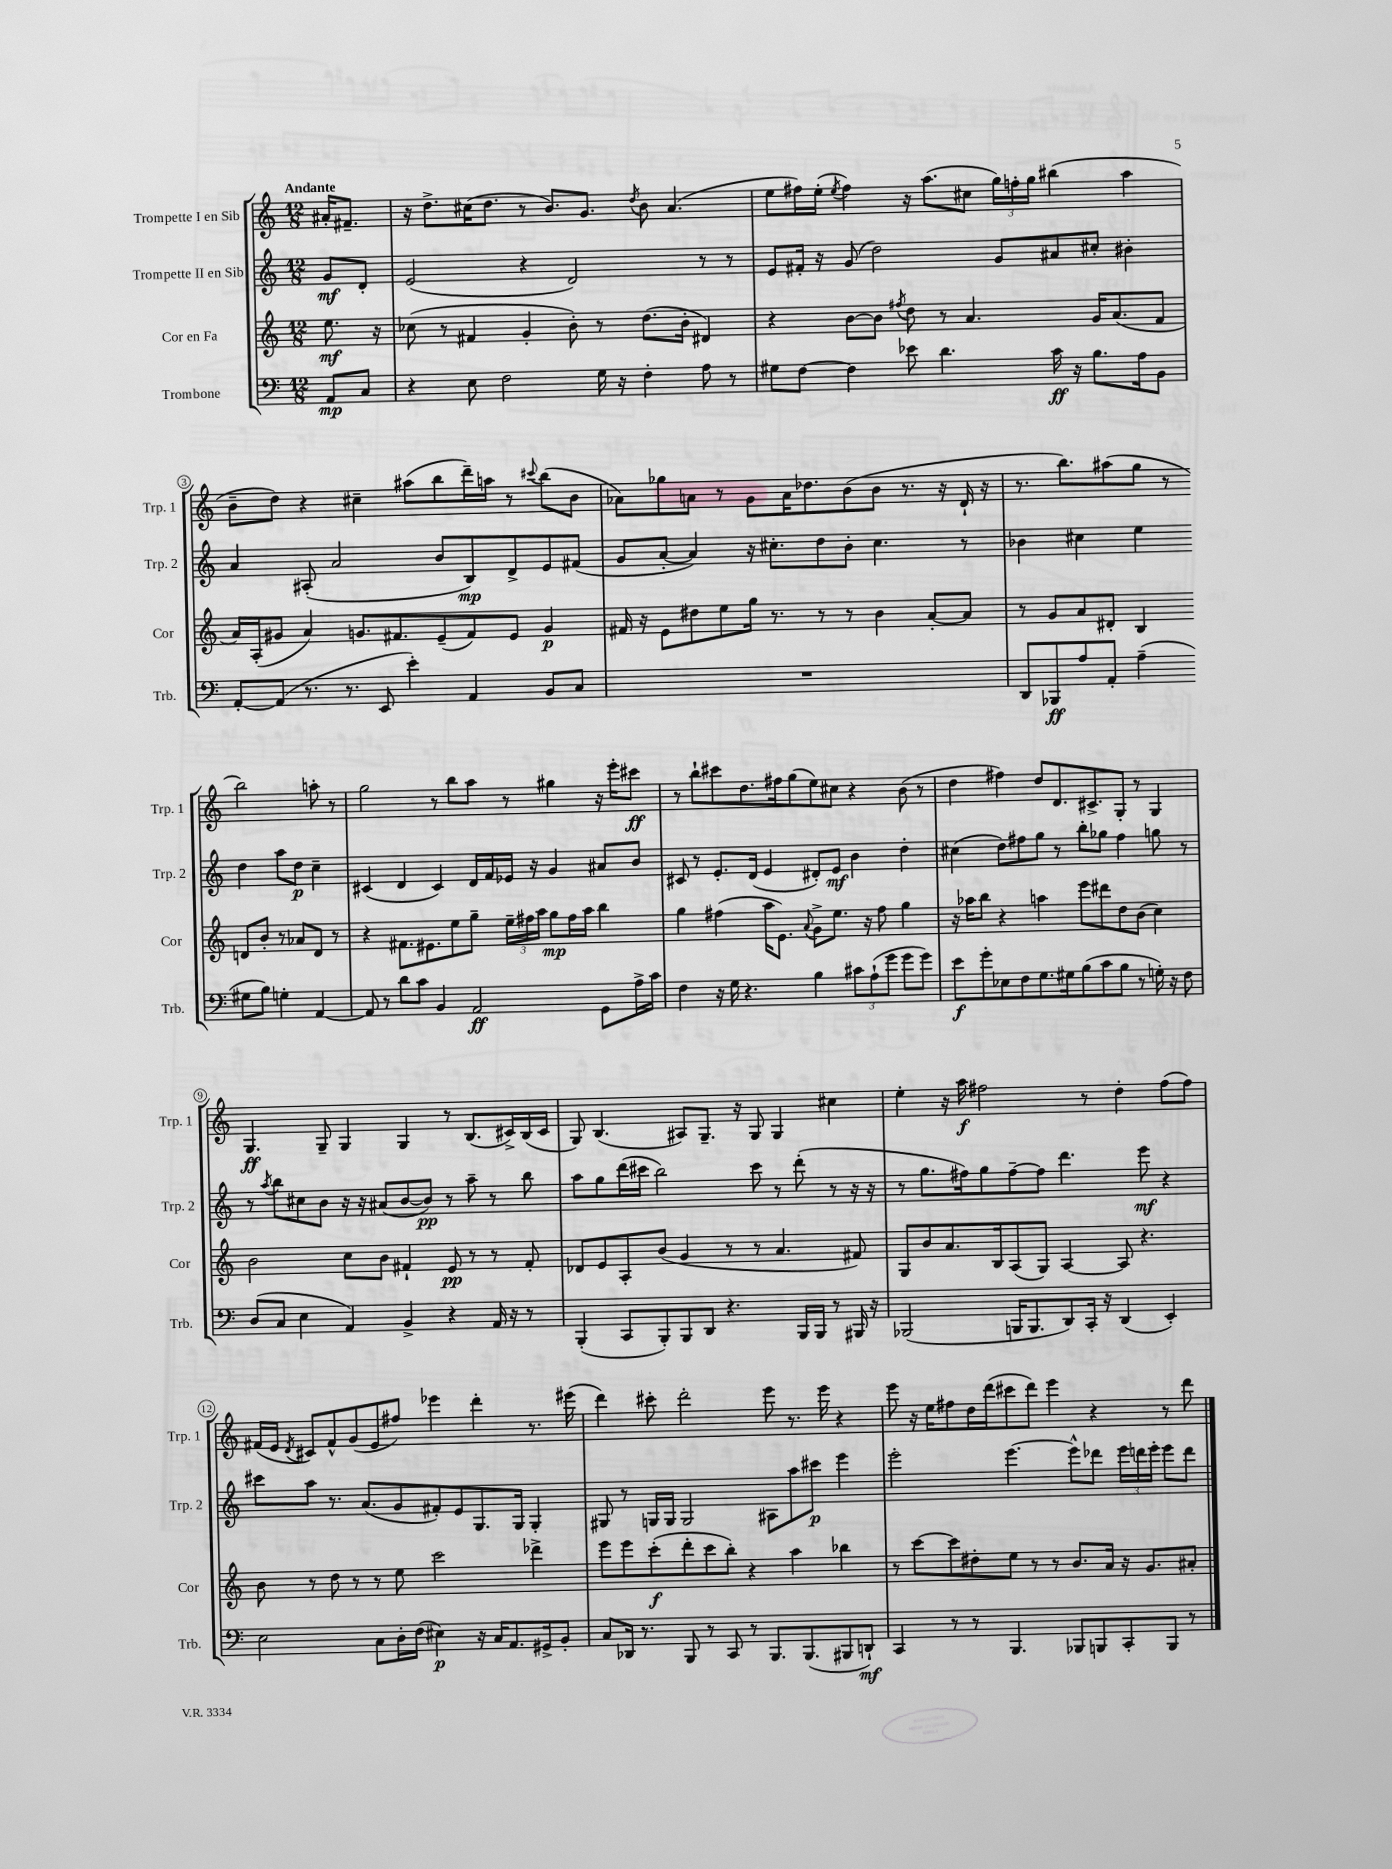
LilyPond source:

<<
\new StaffGroup <<
\new Staff = "s0" \with { instrumentName = "Trompette I en Sib" shortInstrumentName = "Trp. 1" } {
    \clef treble \key c \major \numericTimeSignature \time 12/8 \partial 4 \tempo "Andante"
    \autoBeamOff ais'16[-. fis'8.]-- |
    r16 d''8.[-> cis''16( d''8.] r8 b'8.[) g'8.] \acciaccatura { d''8 } b'8 a'4.( |
    e''8[ fis''16) e''16]-.( \acciaccatura { e''8 } fis''4) r16 a''8.[( cis''8] \tuplet 3/2 { g''16[) f''16-. g''16] } bis''4( a''4 |
    b'8[-- d''8]) r4 cis''4-- ais''8[( b''8 d'''16--) a''16] r8 \appoggiatura { cis'''8 } b''8[( b'8] |
    aes'8[) ges''8 a'8] r8 g'8[ a'16 des''8. b'8( b'8] r8. r16 d'16-! r16 |
    r8. b''8.[) ais''8( g''8] r8 b''2) a''8-. r8 |
    g''2 r8 b''8[ a''8] r8 gis''4 r16 e'''16[-. cis'''8]\ff |
    r8 b''8[-! cis'''8 d''8. fis''16 g''8( e''8) cis''8] r4 b'8( r8 |
    d''4 fis''4) d''8[ d'8. cis'8.-> g8]-. r8 g4 |
    g4.\ff g8-- g4 g4 r8 b8.[( cis'16->) b16( cis'16] |
    g8) b4.( ais8[) g8.]-- r16 g8 g4 cis''4 |
    e''4-. r16 a''16\f fis''2 r8 d''4-. fis''8[( fis''8]) |
    fis'16[( e'16] \acciaccatura { d'8 } cis'8[) fis'8-^ g'8( e'8 fis''8]) ees'''4 d'''4-. r8. eis'''16( |
    d'''4) cis'''8-. d'''2-. e'''8 r8. e'''16 r4 |
    e'''8 r16 e''16[ fis''8 d''16 d'''16( cis'''8 d'''8]) e'''4 r4 r8 d'''8 \bar "|." |
}
\new Staff = "s1" \with { instrumentName = "Trompette II en Sib" shortInstrumentName = "Trp. 2" } {
    \clef treble \key c \major \numericTimeSignature \time 12/8 \partial 4
    \autoBeamOff g'8[\mf d'8]-. |
    e'2( r4 d'2) r8 r8 |
    e'8[ fis'16]-. r16 g'8( d''2) g'8[ ais'8 cis''8]-. bis'4-. |
    a'4 ais8-.( a'2 b'8[ b8\mp) d'8-> e'8 fis'8]( |
    g'8[ a'8]~-. a'4) r16 cis''8.[-. d''8 b'8]-. cis''4. r8 |
    bes'4 cis''4 e''4 d''4 a''8[ d''8]\p cis''4-- |
    cis'4( d'4 cis'4) d'16[ f'16 ees'16] r16 g'4 ais'8[ b'8] |
    cis'8 r8 e'8.[-. d'16]( e'4 dis'8[-.) e'8]\mf b'4 d''4-. |
    cis''4( d''8[) fis''8 g''8] r8 b''8[-. ges''8] fis''4 g''8 r8 |
    r8 \acciaccatura { a''8 } b''8[ cis''8 b'8] r16 r16 ais'8[( b'8~ b'8]\pp) r8 a''8-- r8 b''8 |
    a''8[ g''8 d'''16( cis'''16] b''2) cis'''8 r8 d'''8-.( r8 r16 r16 |
    r8 g''8.[ fis''16) g''8 fis''8~-- fis''8] d'''4. e'''8\mf r4 |
    cis'''8[ a''8] r8. a'8.[( g'8 fis'8-.) e'8 g8. g16] g4-. |
    gis8 r8 g16[ g16] g2 ais8[ a''8 cis'''8]\p e'''4 |
    e'''2-. e'''4.~ e'''8[-^ des'''8] \tuplet 3/2 { e'''16[ d'''16 e'''16]-. } e'''8[ d'''8] \bar "|." |
}
\new Staff = "s2" \with { instrumentName = "Cor en Fa" shortInstrumentName = "Cor" } {
    \clef treble \key c \major \numericTimeSignature \time 12/8 \partial 4
    \autoBeamOff e''8.\mf r16 |
    ces''8( r8 fis'4 g'4-. b'8-.) r8 d''8.[( b'16]-. dis'4) |
    r4 b'8[~ b'8] \acciaccatura { fis''8 } d''8 r8 a'4. g'16[ a'8.( f'8] |
    a'16[) a16-.( gis'8] a'4) g'8.[ fis'8. e'8--( fis'8) e'8] g'4\p |
    fis'16 r16 e'8[ dis''8 e''8 g''16] r8. r8 r8 b'4 a'8[~-. a'8] |
    r8 g'8[ a'8 dis'8]-. b4 d'8[ b'8]-. r8 aes'8[ d'8] r8 |
    r4 fis'8.[ eis'8. e''8 g''8]-- \tuplet 3/2 { e''16[-- fis''16 a''16] } g''8[\mp fis''16 a''16] b''4 |
    g''4 fis''4( a''16[ e'8.]) \appoggiatura { a'8 } g'8[-> e''8.] r16 fis''8 g''4 |
    r16 aes''16[ b''8] r4 a''4 e'''8[ dis'''8 d''8 b'8]( c''4) |
    b'2 c''8[ b'8] fis'4-! e'8\pp r8 r8 fis'8-. |
    des'8[ e'8 a8-. b'8]( g'4 r8 r8 a'4. fis'8) |
    g8[ b'8 a'8. b16 a8( g8]) a4~ a8 r4. |
    b'8 r8 d''8 r8 r8 e''8 c'''2 des'''4-> |
    e'''8[ e'''8 c'''8-.\f( d'''8-. c'''8 b''8]-.) r4 a''4 bes''4 |
    r8 c'''8[~ c'''8 dis''8-. e''8] r8 r8 b'8.[ a'16] r16 g'8.[ ais'8]-. \bar "|." |
}
\new Staff = "s3" \with { instrumentName = "Trombone" shortInstrumentName = "Trb." } {
    \clef bass \key c \major \numericTimeSignature \time 12/8 \partial 4
    \autoBeamOff a,8[\mp c8] |
    r4 e8 f2 g16 r16 f4-. a8 r8 |
    gis8[ f8]~ f4 ees'8 d'4. c'16\ff r16 b8.[ a16 b,8] |
    a,8[~-. a,8]( r8. r8. e,8 e'4-.) a,4 b,8[ c8] |
    R1. |
    d,8[ bes,,8\ff a8 a,8]-. a4--( gis8[ b8]) g4-. a,4~ |
    a,8 r8 d'8[ c'8] b,4 a,2\ff g,8[ a16-> c'16] |
    f4 r16 g16 r4. b4 \tuplet 3/2 { cis'8[ a8-!( g'8] } g'8[ g'8]) |
    e'8[\f g'8-. ees8 f8 g8. gis16 b8( c'8 b8] r8 g16-.) r16 f8 |
    d8[( c8] e4 a,4) b,4-> r4 a,16 r16 r8 |
    b,,4-.( c,8[ b,,8-.) b,,8 d,8] r4. b,,16[ b,,16] r8 bis,,16 r16 |
    bes,,2( b,,16[ b,,8. d,8) c,16]-. r16 d,4( e,4-.) |
    e2 c8[ d16-. f16]( eis4\p) r16 c16[ a,8. gis,16-> b,8]-. |
    c8[ des,16] r8. b,,8 r8 c,8 r8 b,,8.[ b,,8.( bis,,8 d,8]-!\mf) |
    c,4 r8 r8 b,,4. bes,,8[ b,,8 c,8-. b,,8] r8 \bar "|." |
}
>>
>>
\layout { \context { \Score \override BarNumber.stencil = #(make-stencil-circler 0.1 0.3 ly:text-interface::print) } }
